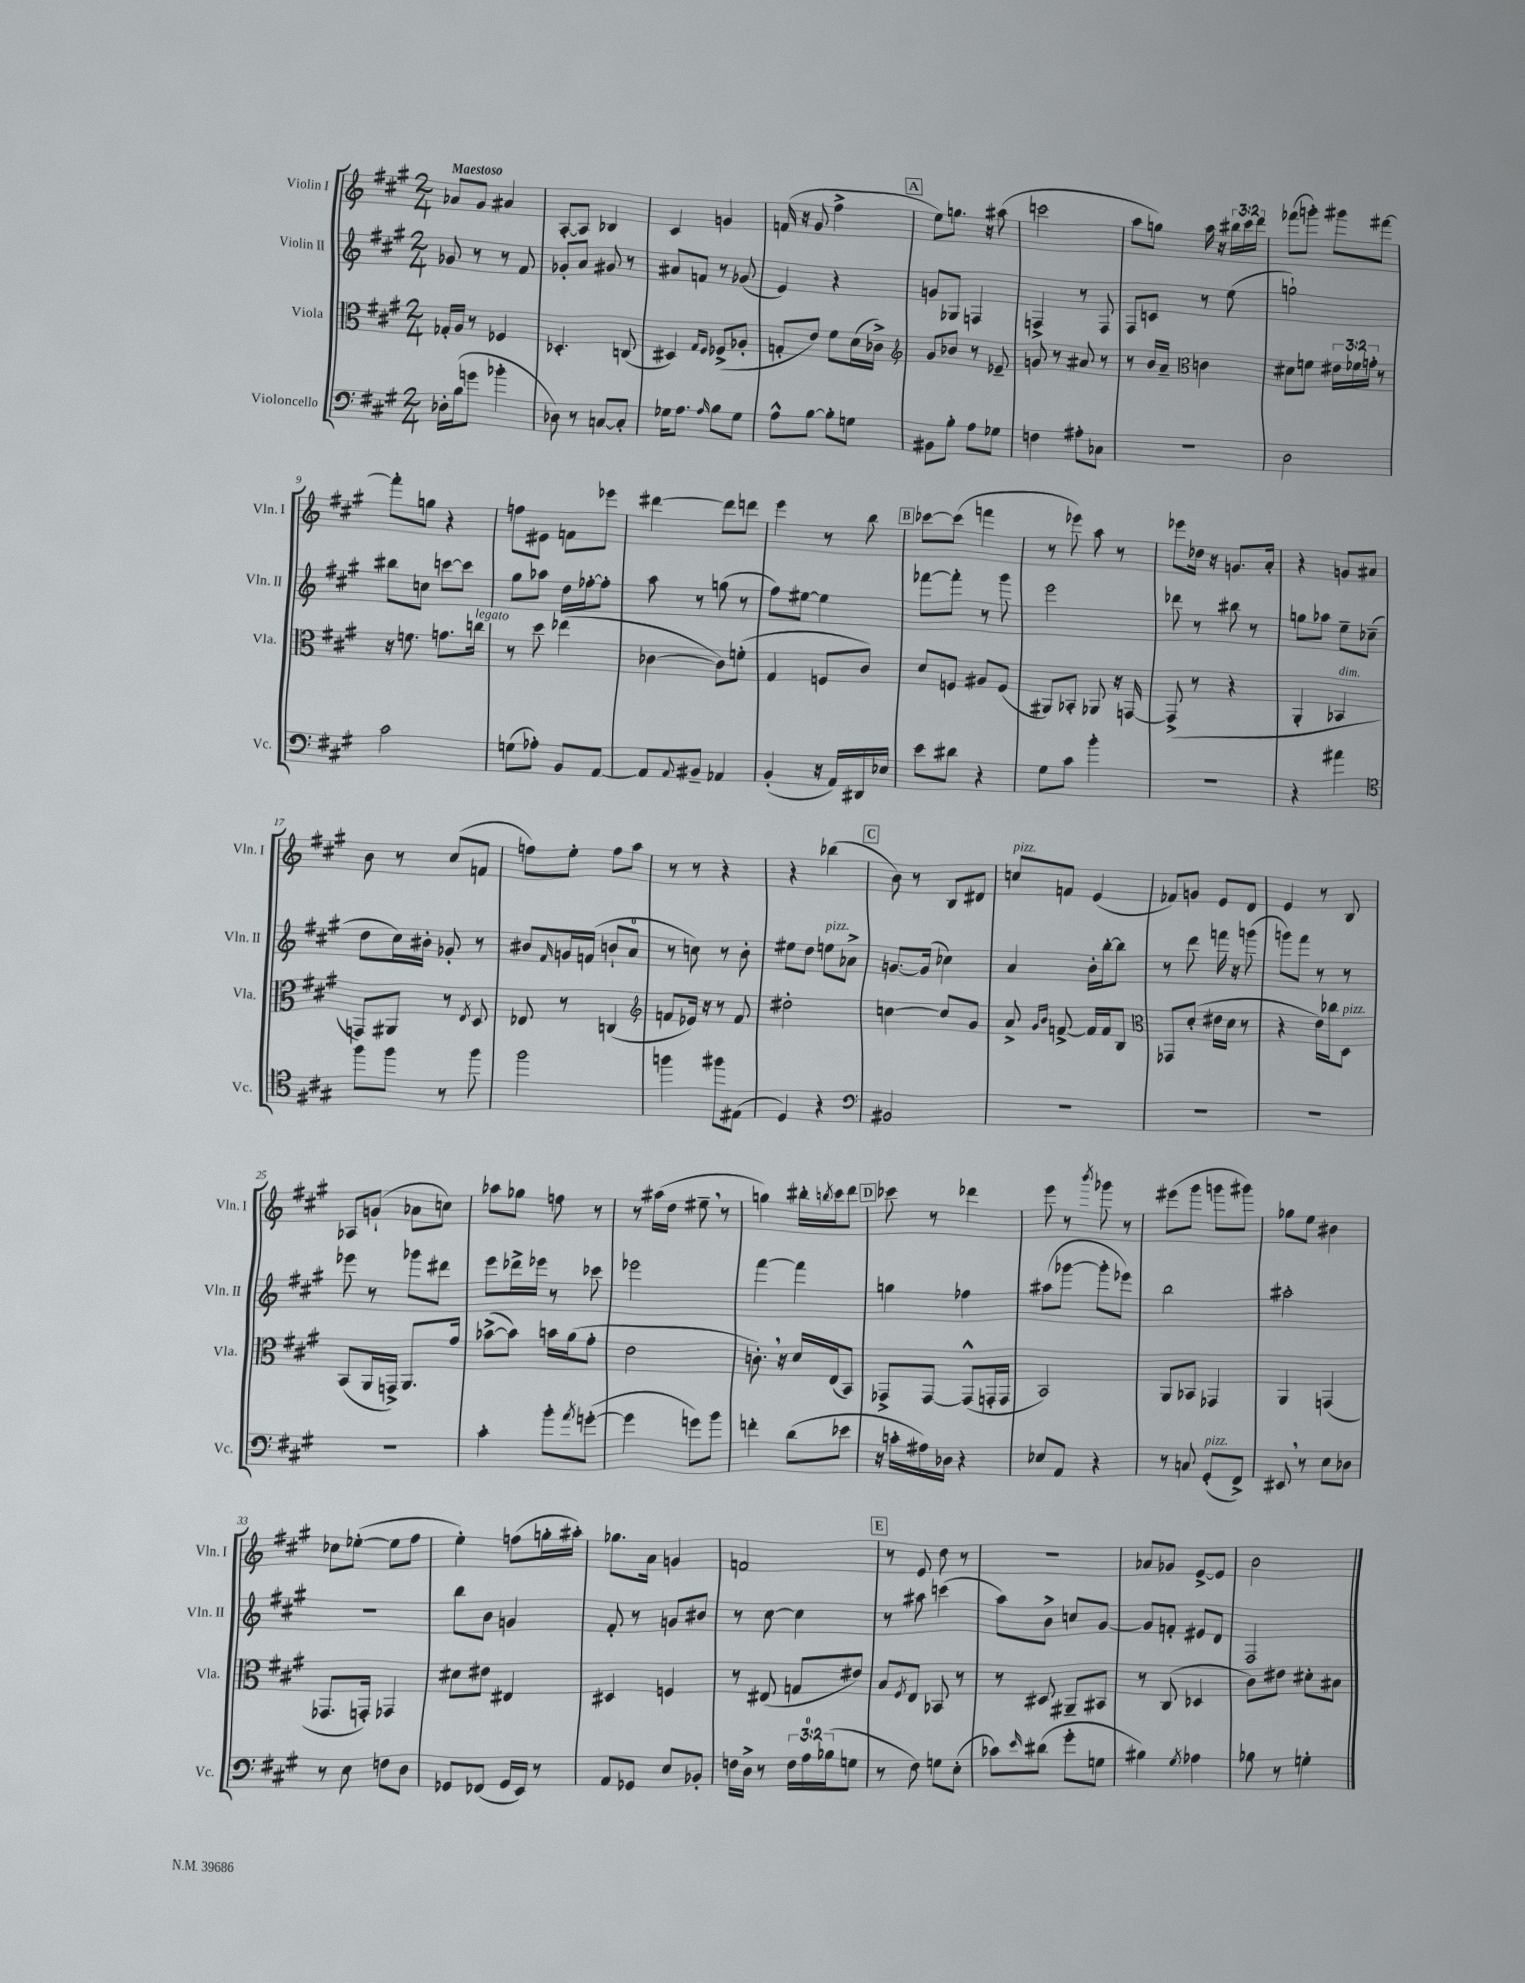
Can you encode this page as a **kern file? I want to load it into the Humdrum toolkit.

**kern	**kern	**kern	**kern
*staff4	*staff3	*staff2	*staff1
*clefF4	*clefC3	*clefG2	*clefG2
*k[f#c#g#]	*k[f#c#g#]	*k[f#c#g#]	*k[f#c#g#]
*M2/4	*M2/4	*M2/4	*M2/4
16D-'\LL	16G-'/LL	8g-/	8a-/L
(16B\J	16A/JJ	.	.
8g\J	8r	8r	8g#/J
4b-'\	4F-/	8r	4a#/
.	.	8f#/	.
=	=	=	=
8D-\)	4.D-'/	8g-'/L	[8A'/L
8r	.	8a/J	8A/]J
[8C/L	.	8g#/	4B-/
8C'/]J	(8C/	8r	.
=	=	=	=
16G-\LK	4D#/)	8a#/L	4c#/
8.A\J	.	.	.
.	.	8f/J	.
.	16qqG#/LL	.	.
16qqA/	16qqF#/JJ	.	.
8B\L	(8F-^/L	8r	4g/
8G-\J	8A-'/J	(8g-/	.
=	=	=	=
8A^^\L	8G'/L	4e/)	(16f/
.	.	.	16r
[8B\J	8e/J)	.	8g#/
8B'\]L	8f#\L	4r	4ff#^\
8G\J	(16d\L	.	.
.	16c-^\JJ)	.	.
=	=	=	=
*	*clefG2	*	*
8BB#\L	8g#/L	8g/L	8ee\L)
8B'\J	8b-/J	8G-/J	8.gg\J
8A\L	8r	4F/	.
.	.	.	16r
8G-\J	8e-~/	.	(8aa#\
=	=	=	=
4F\	8g/	4F^/	2ccc\
.	8r	.	.
8A#'\L	8a#/	8r	.
8C-\J	8r	8F/	.
=	=	=	=
2r	8r	8F#/L	8aa\L
.	16b/LL	8c/J	8gg\J)
.	16a~/JJ	.	.
*	*clefC3	*	*
.	4c\	8r	16aa\
.	.	.	16r
.	.	(8ee\	24bb#\LL
.	.	.	24ccc#\
.	.	.	24ddd\JJ
=	=	=	=
2D\	8d#\L	2gg`\)	(8fff-\L
.	8f\J	.	8ggg'\J)
.	24e#\LL	.	8ggg#\L
.	24f-\	.	.
.	24g'\JJ	.	.
.	8r	.	[8fff#\J
=	=	=	=
2c#\	16r	8bb#\L	8fff#'\]L
.	8.f\	.	.
.	.	8cc\J	8gg\J
.	8.g\L	[8ccc\L	4r
.	.	8ccc\]J	.
.	16cc\Jk	.	.
=	=	=	=
(8G\L	8r	8gg#\L	8ff\L
8A-'\J)	8dd\	8aa-\J	8e#\J
8BB/L	(4ee-\	16dd\LL	8f\L
.	.	[16ff-'\J	.
[8AA/J	.	8ff-'\]J	8eee-\J
=	=	=	=
8AA/]L	[4c-\	8aa\	[4ddd#\
8qqAA/	.	.	.
8BB#~/J	.	8r	.
4AA-/	8c-\]L)	(8gg\	8ddd#\]L
.	(8f'\J	8r	8ddd\J
=	=	=	=
(4BB'/	4G#/	8ff#\L)	4eee\
.	.	[8ee#\J	.
16r	8F/L	4ee#\]	8r
16AA/LL)	.	.	.
16DD#/	8c#/J)	.	8bb\
16E-/JJ	.	.	.
=	=	=	=
8e\L	8d/L	[8fff-\L	[8ccc-\L
8d#\J	8F/J	8fff-'\]J	(8ccc-\]J
4r	8A#/L	8r	4fff\
.	(8F/J	8ggg#\	.
=	=	=	=
8G#\L	8AA#/L)	2eee\	8r
8c#\J	8BB-'/J	.	8eee-\)
4b'\	8AA-/	.	8aa\
.	16r	.	8r
.	[16GG/	.	.
=	=	=	=
2r	(8GG^/]	8ddd-\	8eee-\L
.	8r	8r	16dd-\Jk
.	.	.	16r
.	4r	8bb#\	8.g/L
.	.	8r	.
.	.	.	16a'/Jk
=	=	=	=
4r	4AA'/	8gg\L	4r
.	.	8aa-\J	.
4a#\	4BB-/	8ee~\L	8g/L
.	.	(8cc-~\J	8a#/J
=	=	=	=
*clefC4	*	*	*
8ff#\L	8GG/L)	8dd\L	8b\
8ff#\J	8AA#/J	16cc#\L)	8r
.	.	16b#'\JJ	.
8r	8r	8g-'/	(8cc#/L
.	8qE/	.	.
8ff#\	8D/	8r	8f/J
=	=	=	=
2ff#\	8E-/	8b#/L	8ff\L)
.	.	16qqf#/	.
.	8r	16g/L	8ee'\J
.	.	(16f/JJ	.
.	(4C/	8b`/L	8ff\L
.	.	8a/J	8aa\J
=	=	=	=
*	*clefG2	*	*
4ff\	8f/L	8r	8r
.	16e-/Jk)	8cc\)	8r
.	16r	.	.
8ff#\L	8r	8r	4r
(8E#\J	8f/	8b'\	.
=	=	=	=
4D/)	2dd#'\	8ee#\L	4r
.	.	8dd\J	.
4r	.	8ee\L	(4bb-\
.	.	8a-^\J	.
=	=	=	=
*clefF4	*	*	*
2BB#/	[4cc\	[8.g/L	8b\)
.	.	.	8r
.	.	(16g/]Jk	.
.	8cc/]L	4cc-\)	8B/L
.	8g#/J	.	8d#/J
=	=	=	=
2r	8a^/	4a/	8cc/L
.	16qqg#/LL	.	.
.	16qqb/JJ	.	.
.	[8f^/	.	8f/J
.	16f/]LL	16b'\LL	(4e/
.	16f/J	[16bb'\J	.
.	8B/J	8bb\]J	.
=	=	=	=
*	*clefC3	*	*
2r	8GG-/L	8r	8f-/L)
.	(8d'/J	8ddd\	8g/J
.	16e#\LL	16fff\	8e/L
.	16d\JJ	16r	.
.	8r	(8ggg\	8d/J
=	=	=	=
2r	4r	8ggg\L)	4e/
.	.	8fff#\J	.
.	16e\LL)	8r	8r
.	16cc-\J	.	.
.	8D\J	8r	8B/
=	=	=	=
2r	(8BB/L	8eee-\	8A-/L
.	16AA/L	8r	(8g`/J
.	16GG^/JJ)	.	.
.	8.AA/L	8ggg-\L	8a-\L
.	.	8ddd#\J	8cc\J)
.	16g#/Jk	.	.
=	=	=	=
4c#'\	([8b-^\L	8eee\L	8aa-\L
.	8b-\]J)	16ddd-^\L	8gg-\J
.	.	16eee-\JJ	.
8b'\L	16b\LL	8r	8ff\
.	(16a\J	.	.
8qa/	.	.	.
([8g'\J	8g#'\J	8ccc-\	8r
=	=	=	=
4g\]	2e\	2eee-\	8r
.	.	.	(16aa#\LL
.	.	.	16dd\JJ
8g\L)	.	.	8ee#~\
8b\J	.	.	8r
=	=	=	=
4f'\	8.c'\)	[4fff#\	4gg\)
.	16r	.	.
(8d\L	16d/LL	4fff#\]	16bb#'\LL
.	.	.	8qbb/
.	(16E/J	.	16ccc#\J
8e-\J	8BB/J)	.	8ddd\J
=	=	=	=
16r	8GG-^/L	4gg\	8ccc-\
16c'\LL	.	.	.
16A#\)	[8GG-/J	.	8r
16D-\JJ	.	.	.
4r	(8GG-^^/]L	4ff-\	4ddd-\
.	16GG'/L	.	.
.	16GG/JJ	.	.
=	=	=	=
8E-/L	2BB/)	(8aa#\L	8eee\
8AA/J	.	[8ggg-\J	8r
.	.	.	8qbbb/
4r	.	8ggg-'\]L	8ggg-\
.	.	8eee-\J)	8r
=	=	=	=
8r	8AA/L	2bb\	(8eee#\L
8C/	8BB-/J	.	8ggg#\J
(8GG#'/L	4GG-/	.	8ggg\L
8FF#^/J)	.	.	8ggg#\J)
=	=	=	=
8EE#/	4AA/	2aa#'\	8gg-\L
8r	.	.	8ee\J
8E\L	(4GG/	.	4b#\
8D-\J	.	.	.
=	=	=	=
8r	8.GG-/L	2r	8cc-\L
8E\	.	.	([8ee-'\J
.	16GG'/Jk)	.	.
8F\L	4GG-/	.	8ee-\]L
8D\J	.	.	8ff#\J
=	=	=	=
8GG-/L	8d#\L	8bb\L	4ee'\)
(8FF-/J	8e#\J	8b\J	.
16GG-/LL	4E#/	4g/	(8ff\L
16EE/JJ)	.	.	.
8r	.	.	16gg'\L
.	.	.	16aa#'\JJ)
=	=	=	=
8AA/L	4D#/	8f#'/	8.gg-\L
8GG-/J	.	8r	.
.	.	.	16a\Jk
8E/L	4F/	8g/L	4g/
8BB-'/J	.	8b#/J	.
=	=	=	=
16F\LL	8r	8r	2f/
16D^\JJ	.	.	.
8r	(8E#/	[8cc#\	.
24F\LL	8G/L	4cc#\]	.
24A\	.	.	.
(24B-\J	.	.	.
8G\J	8e#/J)	.	.
=	=	=	=
8r	8B/L	8r	8r
.	8qF#/	.	.
8F#\)	8E/J	8aa#\	8e/
8G\L	8BB-/	(4ccc\	8dd\
(8E'\J	8r	.	8r
=	=	=	=
8c-\L)	8r	8aa\L)	2r
16qqe/	.	.	.
(8d#\J	8D#/	8b^\J	.
8g#'\L	8AA#~/L	8cc/L	.
8G\J	8BB#/J	[8g#/J	.
=	=	=	=
4B#\)	8r	8g#/]L	8a-/L
.	(8C#/	8f'/J	8g-/J
8qG#/	.	.	.
4A-\	4D-/	8e#/L	[8e^/L
.	.	8d/J	8e/]J
=	=	=	=
8B-\	8c#\L)	2F#/	2b\
8r	8e#\J	.	.
4G'\	8d#'\L	.	.
.	8B#\J	.	.
==	==	==	==
*-	*-	*-	*-
